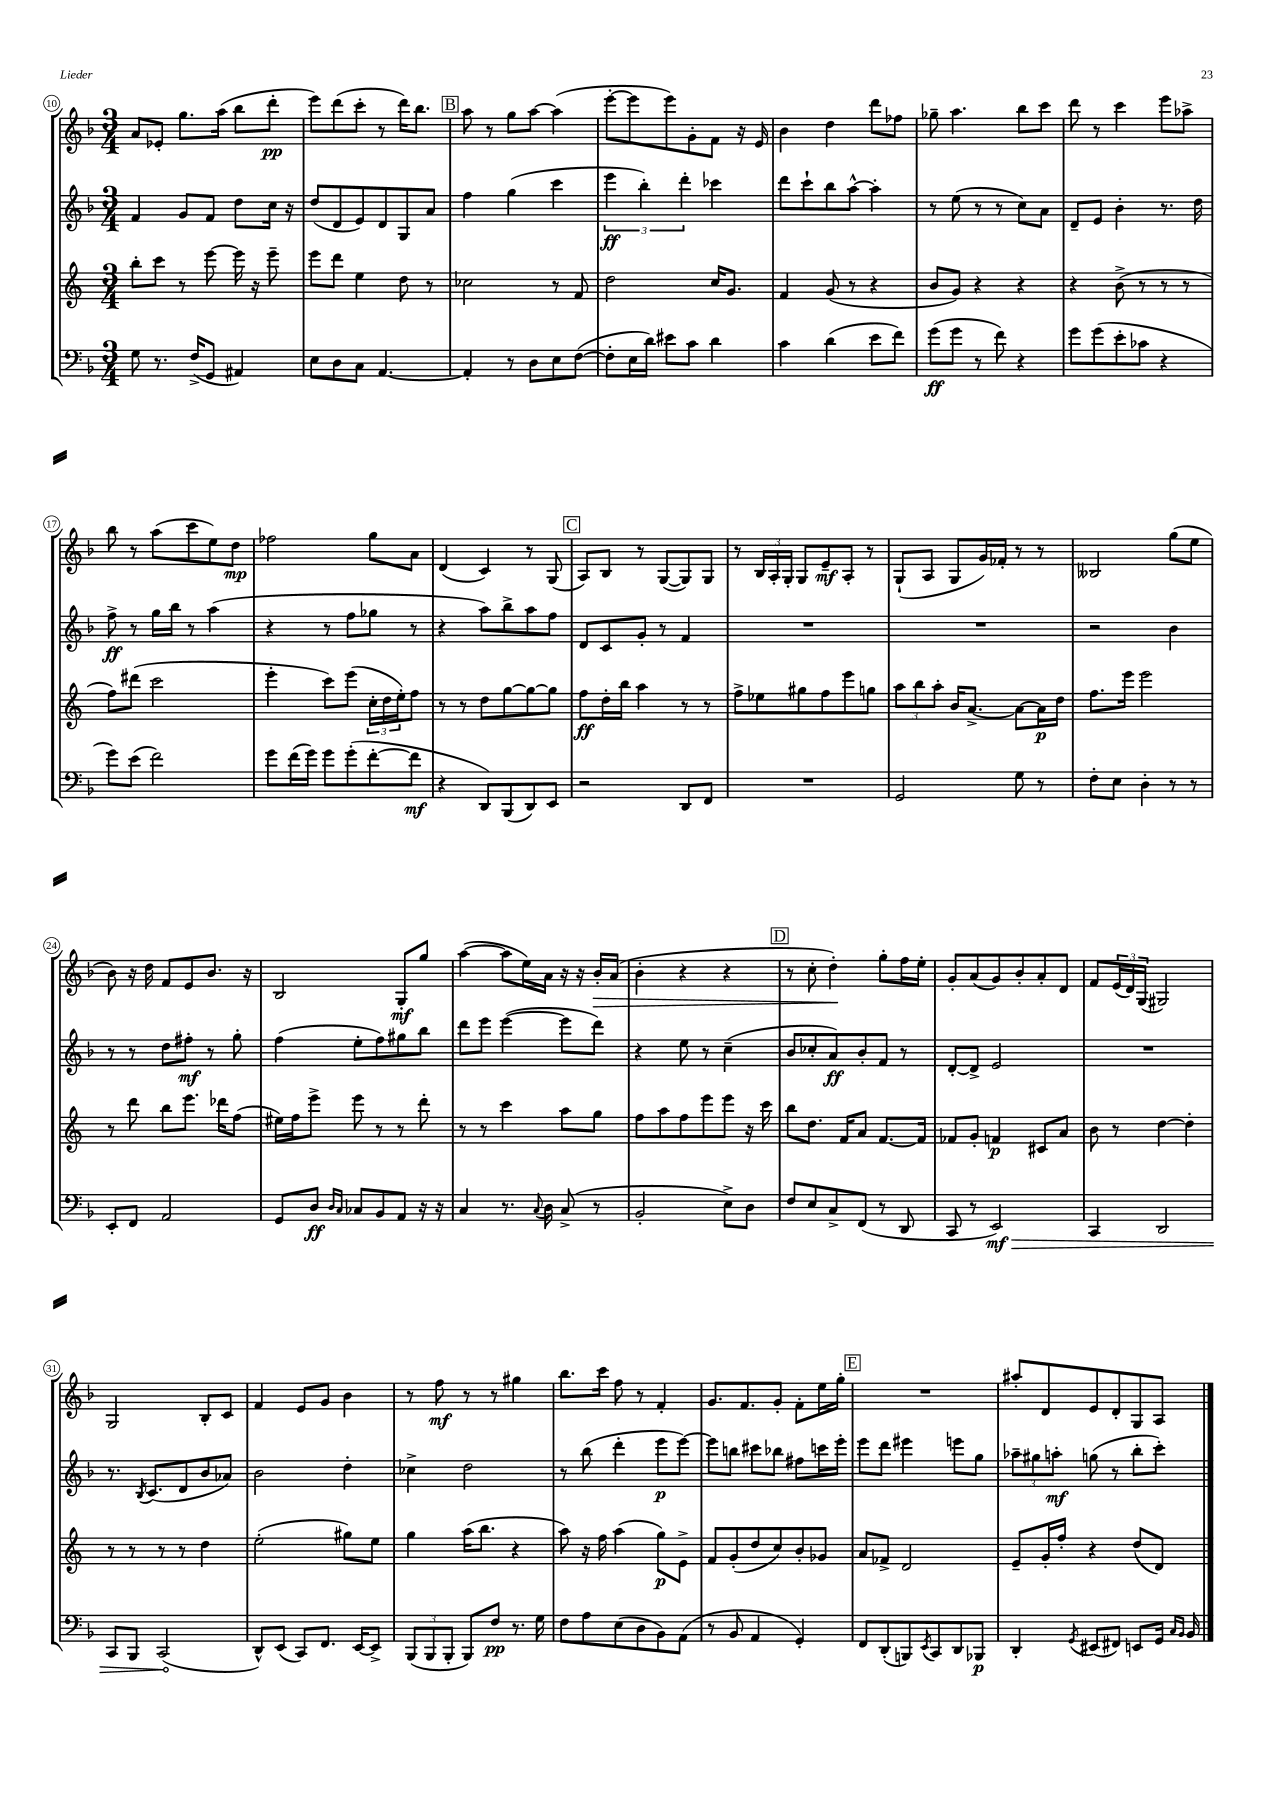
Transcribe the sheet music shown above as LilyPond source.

<<
\new StaffGroup <<
\new Staff = "s0" {
    \clef treble \key f \major \numericTimeSignature \time 3/4
    a'8 ees'8-. g''8. a''16( bes''8 d'''8-.\pp |
    e'''8) d'''8( c'''8-. r8 d'''16) bes''8. |
    \mark \markup { \box "B" } a''8 r8 g''8 a''8~ a''4( |
    e'''8~-. e'''8 e'''8) g'8-. f'8 r16 e'16 |
    bes'4 d''4 d'''8 fes''8 |
    ges''8-- a''4. bes''8 c'''8 |
    d'''8 r8 c'''4 e'''8 aes''8-> |
    bes''8 r8 a''8( c'''8 e''8) d''8\mp |
    fes''2 g''8 a'8 |
    d'4( c'4) r8 g8( |
    \mark \markup { \box "C" } a8) bes8 r8 g8~( g8) g8 |
    r8 \tuplet 3/2 { bes16 a16-. g16-. } g8 e'8--\mf a8-. r8 |
    g8-!( a8 g8 g'16) fes'16-. r8 r8 |
    beses2 g''8( e''8 |
    bes'8) r16 d''16 f'8 e'8 bes'8. r16 |
    bes2 g8-.\mf g''8 |
    a''4~( a''8 e''16) a'16 r16 r16 bes'16-.\> a'16( |
    bes'4-. r4 r4 |
    \mark \markup { \box "D" } r8 c''8-. d''4-.\!) g''8-. f''16 e''16-. |
    g'8-. a'8( g'8) bes'8-. a'8-. d'8 |
    f'8 \tuplet 3/2 { e'16( d'16) g16( } gis2) |
    g2 bes8-. c'8 |
    f'4 e'8 g'8 bes'4 |
    r8 f''8\mf r8 r8 gis''4 |
    bes''8. c'''16 f''8 r8 f'4-. |
    g'8. f'8. g'8-. f'8-. e''16 g''16-. |
    \mark \markup { \box "E" } R2. |
    ais''8-. d'8 e'8 d'8-. g8 a8 \bar "|." |
}
\new Staff = "s1" {
    \clef treble \key f \major \numericTimeSignature \time 3/4
    f'4 g'8 f'8 d''8 c''16 r16 |
    d''8( d'8 e'8) d'8 g8 a'8 |
    \mark \markup { \box "B" } f''4 g''4( c'''4 |
    \tuplet 3/2 { e'''4\ff bes''4-.) d'''4-. } ces'''4 |
    d'''8 c'''8-! bes''8 a''8~-^ a''4-. |
    r8 e''8( r8 r8 c''8) a'8 |
    d'8-- e'8 bes'4-. r8. d''16 |
    f''8->\ff r8 g''16 bes''16 r8 a''4( |
    r4 r8 f''8 ges''8 r8 |
    r4 a''8) bes''8-> a''8 f''8 |
    \mark \markup { \box "C" } d'8 c'8 g'8-. r8 f'4 |
    R2. |
    R2. |
    r2 bes'4 |
    r8 r8 d''8 fis''8-.\mf r8 g''8-. |
    f''4( e''8-. f''8) gis''8 bes''8 |
    d'''8 e'''8 e'''4~( e'''8 d'''8) |
    r4 e''8 r8 c''4--( |
    \mark \markup { \box "D" } bes'8 ces''8-. a'8\ff) bes'8-. f'8 r8 |
    d'8~-. d'8-> e'2 |
    R2. |
    r8. \acciaccatura { bes8 } c'8.( d'8 bes'8 aes'8) |
    bes'2 d''4-. |
    ces''4-> d''2 |
    r8 bes''8( d'''4-. e'''8\p e'''8~) |
    e'''8 b''8 cis'''8 bes''8 fis''8 c'''16 e'''16-. |
    \mark \markup { \box "E" } e'''8 d'''8 eis'''4 e'''8 g''8 |
    \tuplet 3/2 { aes''8-- gis''8 a''8-.\mf } g''8( r8 bes''8-. c'''8-.) \bar "|." |
}
\new Staff = "s2" {
    \clef treble \key c \major \numericTimeSignature \time 3/4
    b''8-. c'''8 r8 e'''8~ e'''16 r16 e'''8-- |
    e'''8 d'''8 e''4 d''8 r8 |
    \mark \markup { \box "B" } ces''2 r8 f'8 |
    d''2 c''16 g'8. |
    f'4 g'8( r8 r4 |
    b'8 g'8) r4 r4 |
    r4 b'8->( r8 r8 r8 |
    f''8) dis'''8( c'''2 |
    e'''4-. c'''8) e'''8( \tuplet 3/2 { c''16-. d''16 e''16-.) } f''8 |
    r8 r8 d''8 g''8~ g''8~ g''8 |
    \mark \markup { \box "C" } f''8\ff d''16-. b''16 a''4 r8 r8 |
    f''8-> ees''8 gis''8 f''8 e'''8 g''8 |
    \tuplet 3/2 { a''8 b''8 a''8-. } b'16 a'8.~-> a'8~ a'16\p d''16 |
    f''8. e'''16 e'''2 |
    r8 d'''8 b''8 e'''8. des'''16 f''8( |
    eis''16) f''16 e'''8-> e'''8 r8 r8 d'''8-. |
    r8 r8 c'''4 a''8 g''8 |
    f''8 a''8 f''8 e'''8 e'''8 r16 c'''16 |
    \mark \markup { \box "D" } b''8 d''8. f'16 a'8 f'8.~ f'16 |
    fes'8 g'8-. f'4\p cis'8 a'8 |
    b'8 r8 d''4~ d''4-. |
    r8 r8 r8 r8 d''4 |
    e''2-.( gis''8) e''8 |
    g''4 a''16( b''8. r4 |
    a''8) r16 f''16 a''4( g''8\p) e'8-> |
    f'8 g'8-.( d''8 c''8) b'8-. ges'8 |
    \mark \markup { \box "E" } a'8 fes'8-> d'2 |
    e'8-- g'16-. f''16-. r4 d''8( d'8) \bar "|." |
}
\new Staff = "s3" {
    \clef bass \key f \major \numericTimeSignature \time 3/4
    g8 r8. f16->( g,8 ais,4) |
    e8 d8 c8 a,4.~ |
    \mark \markup { \box "B" } a,4-. r8 d8 e8 f8~( |
    f8-. e16 d'16) eis'8 c'8 d'4 |
    c'4 d'4( e'8 f'8) |
    g'8\ff( g'8 r8 f'8) r4 |
    g'8 g'8( e'8-. ces'8 r4 |
    g'8) e'8( f'2) |
    g'8 f'16( g'16) g'8 g'8-.( f'8~-. f'8\mf |
    r4 d,8) bes,,8( d,8) e,8 |
    \mark \markup { \box "C" } r2 d,8 f,8 |
    R2. |
    g,2 g8 r8 |
    f8-. e8 d4-. r8 r8 |
    e,8-. f,8 a,2 |
    g,8 d8\ff \grace { d16 c16 } ces8 bes,8 a,8 r16 r16 |
    c4 r8. \appoggiatura { c8 } d16 c8->( r8 |
    bes,2-. e8->) d8 |
    \mark \markup { \box "D" } f8 e8 c8-> f,8( r8 d,8 |
    c,8 r8 \once \override Hairpin.circled-tip = ##t e,2\mf\>) |
    c,4 d,2 |
    c,8 bes,,8 c,2\!( |
    d,8-^) e,8( c,8) f,8. e,16~ e,8-> |
    \tuplet 3/2 { bes,,8( bes,,8 bes,,8-. } bes,,8) f8\pp r8. g16 |
    f8 a8 e8( d8 bes,8) a,8( |
    r8 bes,8 a,4 g,4-.) |
    \mark \markup { \box "E" } f,8 d,8-.( b,,8) \acciaccatura { e,8 } c,8 d,8 bes,,8\p |
    d,4-. \acciaccatura { g,8 } eis,8( fis,8) e,8 g,16 \grace { c16 bes,16 } bes,16 \bar "|." |
}
>>
>>
\layout { \context { \Score currentBarNumber = #10 \override BarNumber.stencil = #(make-stencil-circler 0.1 0.3 ly:text-interface::print) } }
